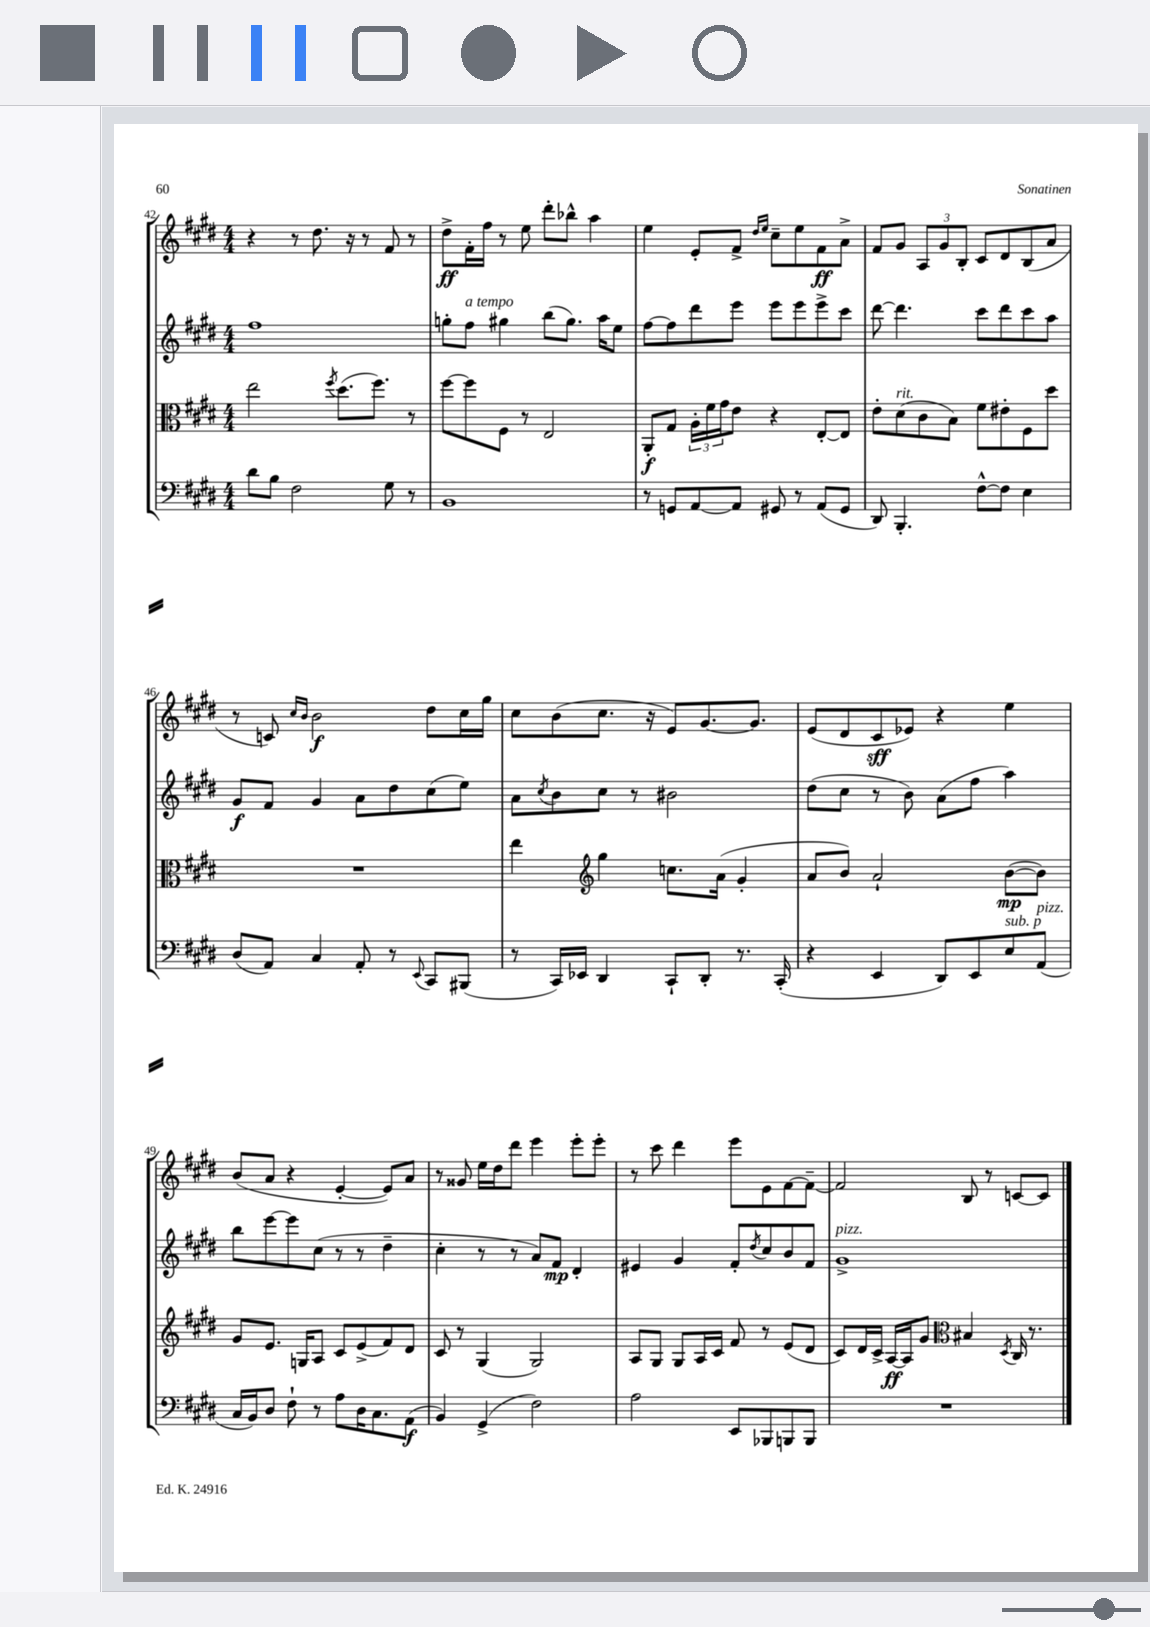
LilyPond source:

<<
\new StaffGroup <<
\new Staff = "s0" {
    \clef treble \key e \major \numericTimeSignature \time 4/4
    r4 r8 dis''8. r16 r8 fis'8 r8 |
    dis''8->\ff fis'16-. fis''16 r8 e''8 dis'''8-. bes''8-^ a''4 |
    e''4 e'8-. fis'8-> \grace { dis''16 e''16 } cis''8-- e''8 fis'8\ff a'8-> |
    fis'8 gis'8 \tuplet 3/2 { a8 gis'8 b8-. } cis'8 dis'8 b8( a'8 |
    r8 c'8) \grace { cis''16 b'16 } b'2\f dis''8 cis''16 gis''16 |
    cis''8 b'8( cis''8. r16 e'8) gis'8.~ gis'8. |
    e'8( dis'8 cis'8\sff ees'8) r4 e''4 |
    b'8( a'8 r4 e'4~-. e'8) a'8 |
    r8 gisis'8 e''16 dis''16 dis'''8 e'''4 e'''8-. e'''8-. |
    r8 cis'''8 dis'''4 e'''8 e'8 fis'8~ fis'8~-- |
    fis'2 b8 r8 c'8~ c'8 \bar "|." |
}
\new Staff = "s1" {
    \clef treble \key e \major \numericTimeSignature \time 4/4
    fis''1 |
    g''8-. fis''8^\markup { \italic "a tempo" } gis''4 b''8( gis''8.) a''16 e''8 |
    fis''8~ fis''8 dis'''8 e'''8 e'''8 e'''8 e'''8-> cis'''8 |
    dis'''8~ dis'''4. cis'''8 dis'''8 cis'''8 a''8 |
    gis'8\f fis'8 gis'4 a'8 dis''8 cis''8( e''8) |
    a'8 \acciaccatura { cis''8 } b'8 cis''8 r8 bis'2 |
    dis''8( cis''8 r8 b'8) a'8( fis''8 a''4) |
    b''8 e'''8~ e'''8 cis''8( r8 r8 dis''4-- |
    cis''4-. r8 r8 a'8) fis'8\mp dis'4-. |
    eis'4 gis'4 fis'8-. \acciaccatura { dis''8 } cis''8 b'8 fis'8 |
    gis'1->^\markup { \italic "pizz." } \bar "|." |
}
\new Staff = "s2" {
    \clef alto \key e \major \numericTimeSignature \time 4/4
    e''2 \acciaccatura { fis''8 } dis''8.( fis''8.) r8 |
    fis''8~ fis''8 fis8 r8 e2 |
    a,8-.\f gis8 \tuplet 3/2 { a16-. fis'16 gis'16 } e'8 r4 e8~-. e8 |
    e'8-. dis'8^\markup { \italic "rit." }( cis'8 b8) fis'8 eis'8-. fis8 dis''8 |
    R1 |
    e''4 \clef treble gis''4 c''8. a'16( gis'4-. |
    a'8 b'8) a'2-! b'8~\mp( b'8) |
    gis'8 e'8. g16 a8 cis'8 e'8->( fis'8) dis'8 |
    cis'8 r8 gis4( gis2) |
    a8 gis8 gis8 a16 cis'16 fis'8 r8 e'8( dis'8 |
    cis'8) dis'16 cis'16-> a16~\ff a16 gis'8 \clef alto bis4 \acciaccatura { dis8 } cis16 r8. \bar "|." |
}
\new Staff = "s3" {
    \clef bass \key e \major \numericTimeSignature \time 4/4
    dis'8 b8 fis2 gis8 r8 |
    b,1 |
    r8 g,8 a,8~ a,8 gis,8 r8 a,8( gis,8 |
    dis,8) b,,4.-. fis8~-^ fis8 e4 |
    dis8( a,8) cis4 a,8-. r8 \appoggiatura { e,8 } cis,8 bis,,8( |
    r8 cis,16) ees,16 dis,4 cis,8-! dis,8-. r8. cis,16-.( |
    r4 e,4 dis,8) e,8 e8^\markup { \italic "sub. p" } a,8^\markup { \italic "pizz." }( |
    cis16 b,16) dis8 fis8-! r8 a8 dis16 cis8. a,8\f( |
    b,4) gis,4->( fis2) |
    a2 e,8 bes,,8 b,,8 b,,8 |
    R1 \bar "|." |
}
>>
>>
\layout { \context { \Score currentBarNumber = #42 } }
